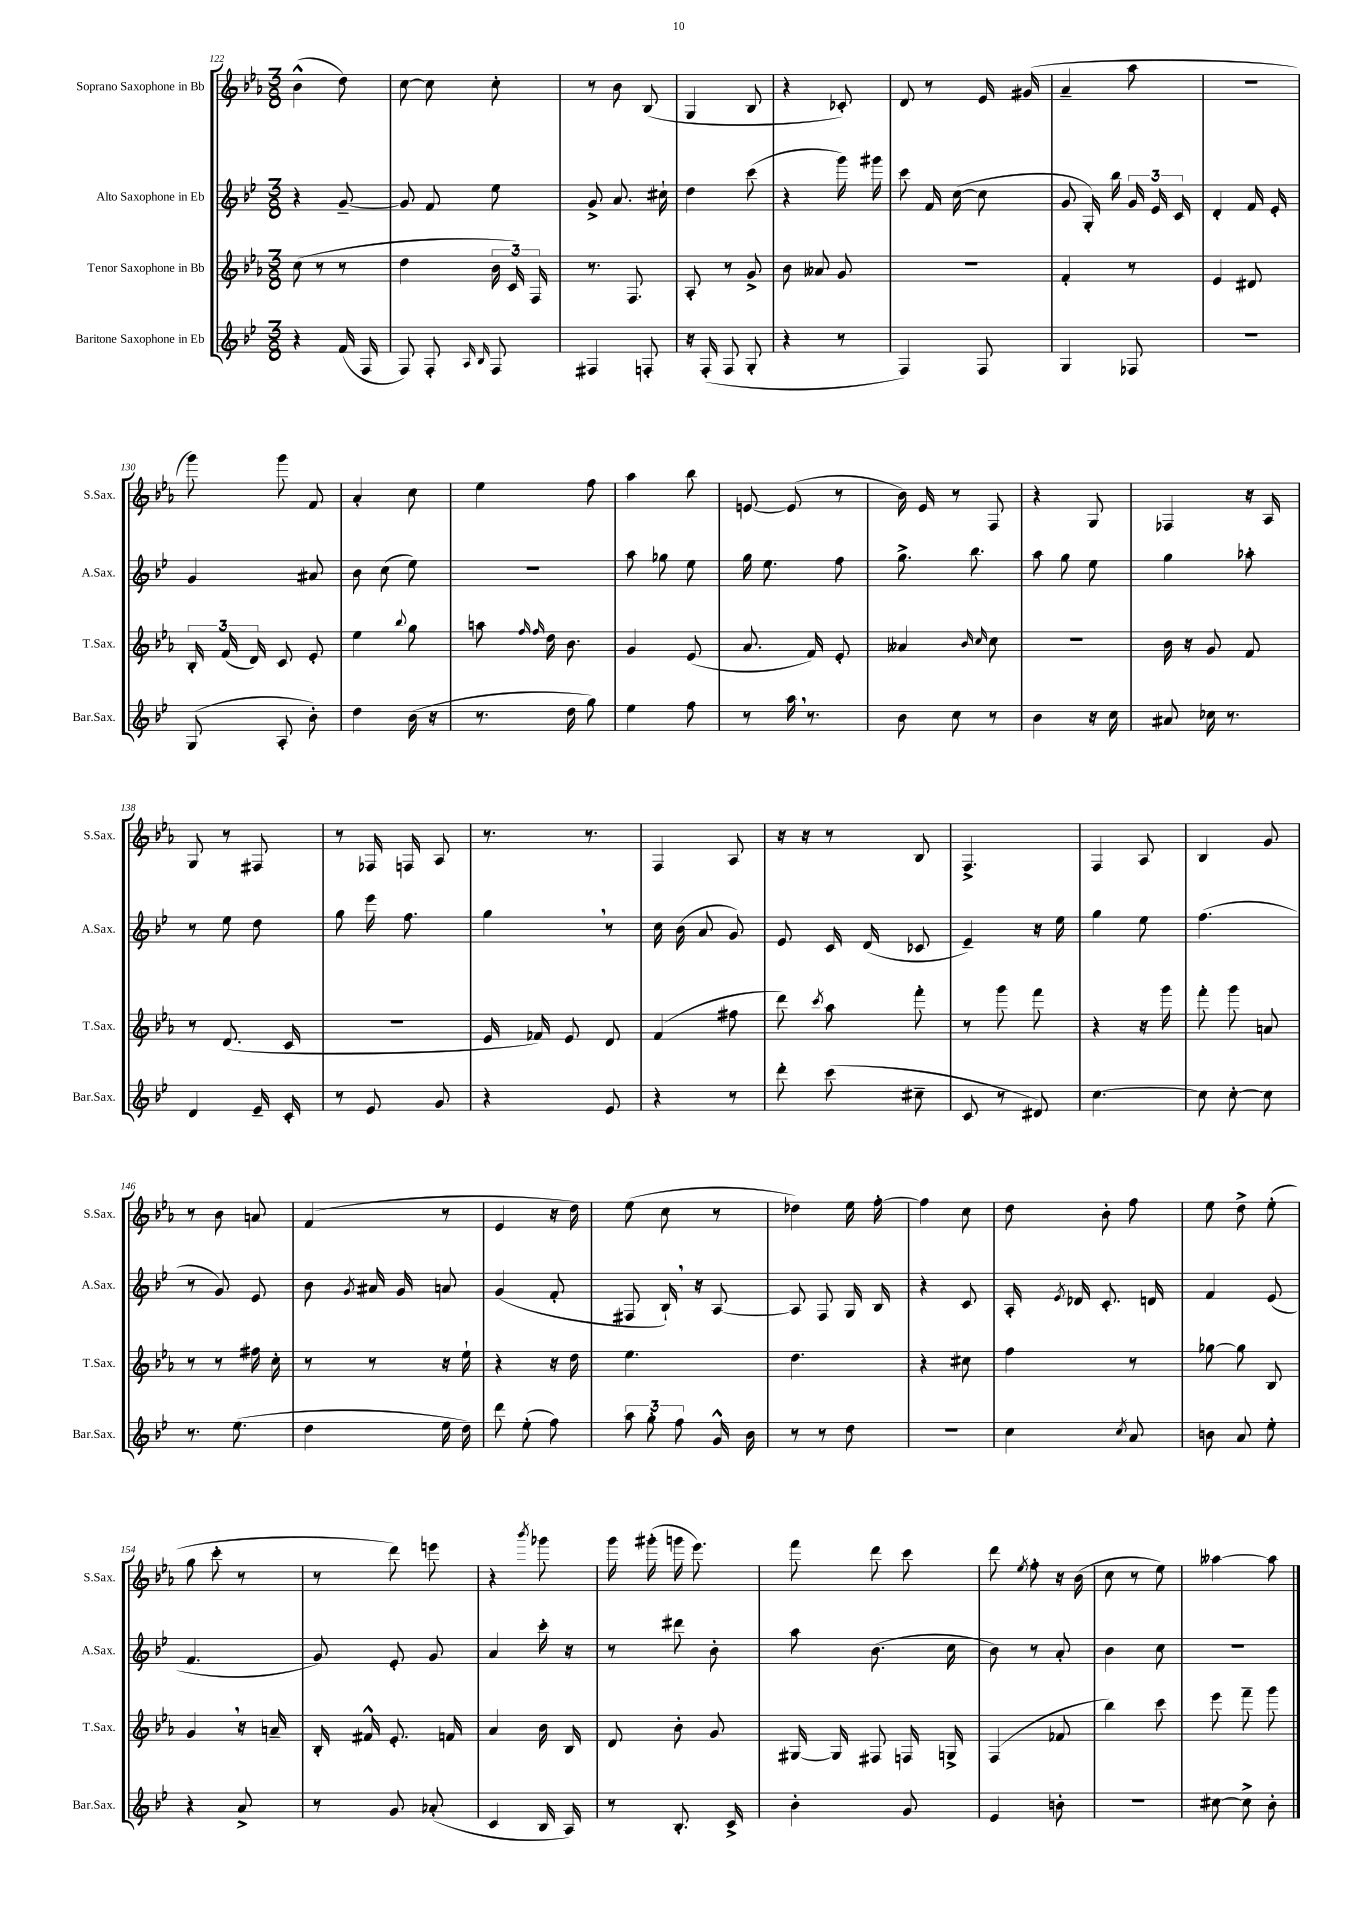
<<
\new StaffGroup <<
\new Staff = "s0" \with { instrumentName = "Soprano Saxophone in Bb" shortInstrumentName = "S.Sax." } {
    \clef treble \key ees \major \numericTimeSignature \time 3/8
    \autoBeamOff bes'4-^( d''8) |
    c''8~ c''8 c''8-. |
    r8 bes'8 bes8( |
    g4 bes8 |
    r4 ces'8-.) |
    d'8 r8 ees'16 gis'16( |
    aes'4-- aes''8 |
    R4. |
    g'''8) g'''8 f'8 |
    aes'4-. c''8 |
    ees''4 f''8 |
    aes''4 bes''8 |
    e'8~ e'8( r8 |
    bes'16) ees'16 r8 f8 |
    r4 g8 |
    fes4 r16 aes16 |
    g8 r8 fis8 |
    r8 fes16 f16 aes8 |
    r8. r8. |
    f4 aes8 |
    r16 r16 r8 bes8 |
    f4.-> |
    f4 aes8 |
    bes4 g'8 |
    r8 bes'8 a'8 |
    f'4( r8 |
    ees'4 r16 d''16) |
    ees''8( c''8 r8 |
    des''4) ees''16 f''16~-. |
    f''4 c''8 |
    d''8 bes'8-. f''8 |
    ees''8 d''8-> ees''8-.( |
    g''8 c'''8-. r8 |
    r8 d'''8) e'''8 |
    r4 \acciaccatura { bes'''8 } ges'''8 |
    g'''16 gis'''16-.( g'''16 ees'''8.) |
    f'''8 d'''8 c'''8 |
    d'''8 \acciaccatura { ees''8 } f''8-. r16 bes'16( |
    c''8 r8 ees''8) |
    aeses''4~ aeses''8 \bar "|." |
}
\new Staff = "s1" \with { instrumentName = "Alto Saxophone in Eb" shortInstrumentName = "A.Sax." } {
    \clef treble \key bes \major \numericTimeSignature \time 3/8
    \autoBeamOff r4 g'8~-- |
    g'8 f'8 ees''8 |
    g'8-> a'8. cis''16-! |
    d''4 c'''8( |
    r4 g'''16) gis'''16 |
    c'''8 f'16 c''16~( c''8 |
    g'8 g16-.) bes''16 \tuplet 3/2 { g'16 ees'16 c'16 } |
    d'4-. f'16 ees'16-. |
    g'4 ais'8 |
    bes'8 c''8( ees''8) |
    R4. |
    a''8 ges''8 ees''8 |
    g''16 ees''8. f''8 |
    g''8.-> bes''8. |
    a''8 g''8 ees''8 |
    g''4 aes''8-. |
    r8 ees''8 d''8 |
    g''8 ees'''16 f''8. |
    g''4 \breathe r8 |
    c''16 bes'16( a'8 g'8) |
    ees'8 c'16 d'16( ces'8 |
    ees'4--) r16 ees''16 |
    g''4 ees''8 |
    f''4.( |
    r8 g'8) ees'8 |
    bes'8 \acciaccatura { g'8 } ais'16 g'16 a'8 |
    g'4( f'8-. |
    fis8 bes16-!) \breathe r16 a8~ |
    a8 f8 g16 bes16 |
    r4 c'8 |
    a16-. \acciaccatura { ees'8 } des'16 c'8.-. d'16 |
    f'4 ees'8( |
    f'4. |
    g'8) ees'8-. g'8 |
    a'4 c'''16-. r16 |
    r8 dis'''8 bes'8-. |
    a''8 bes'8.( c''16 |
    bes'8) r8 a'8-. |
    bes'4 c''8 |
    R4. \bar "|." |
}
\new Staff = "s2" \with { instrumentName = "Tenor Saxophone in Bb" shortInstrumentName = "T.Sax." } {
    \clef treble \key ees \major \numericTimeSignature \time 3/8
    \autoBeamOff c''8( r8 r8 |
    d''4 \tuplet 3/2 { bes'16 c'16) f16 } |
    r8. f8. |
    aes8-. r8 g'8-> |
    bes'8 aeses'8 g'8 |
    r4. |
    f'4-. r8 |
    ees'4 dis'8 |
    \tuplet 3/2 { bes16-. f'16( d'16) } c'8 ees'8-. |
    ees''4 \appoggiatura { bes''8 } g''8 |
    a''8 \grace { f''16 f''16 } d''16 bes'8. |
    g'4 ees'8( |
    aes'8. f'16) ees'8-. |
    aeses'4 \grace { bes'16 c''16 } c''8 |
    R4. |
    bes'16 r16 g'8 f'8 |
    r8 d'8.( c'16 |
    R4. |
    ees'16 fes'16) ees'8 d'8 |
    f'4( fis''8 |
    d'''8) \acciaccatura { c'''8 } aes''8 f'''8-. |
    r8 g'''8 f'''8 |
    r4 r16 g'''16 |
    f'''8-. g'''8 a'8 |
    r8 r8 fis''16 c''16-. |
    r8 r8 r16 ees''16-! |
    r4 r16 d''16 |
    ees''4. |
    d''4. |
    r4 cis''8 |
    f''4 r8 |
    ges''8~ ges''8 bes8 |
    g'4 \breathe r16 a'16-- |
    bes16-. fis'16-^ ees'8.-. f'16 |
    aes'4 bes'16 bes16 |
    d'8 bes'8-. g'8 |
    gis16~ gis16 fis8 f16 g16-> |
    f4( fes'8 |
    bes''4) c'''8 |
    ees'''8 f'''8-- g'''8 \bar "|." |
}
\new Staff = "s3" \with { instrumentName = "Baritone Saxophone in Eb" shortInstrumentName = "Bar.Sax." } {
    \clef treble \key bes \major \numericTimeSignature \time 3/8
    \autoBeamOff r4 f'16( f16 |
    f8) f8-. \grace { a16 bes16 } f8 |
    fis4 f8-. |
    r16 f16-.( f8 g8-. |
    r4 r8 |
    f4) f8 |
    g4 fes8 |
    R4. |
    g8( a8-. bes'8-.) |
    d''4 bes'16( r16 |
    r8. d''16 g''8) |
    ees''4 f''8 |
    r8 a''16 \breathe r8. |
    bes'8 c''8 r8 |
    bes'4 r16 c''16 |
    ais'8 ces''16 r8. |
    d'4 ees'16-- c'16-. |
    r8 ees'8 g'8 |
    r4 ees'8 |
    r4 r8 |
    d'''8-. c'''8( cis''8-- |
    c'8 r8 dis'8) |
    c''4.~ |
    c''8 c''8~-. c''8 |
    r8. ees''8.( |
    d''4 ees''16 d''16) |
    d'''8 ees''8-.( f''8) |
    \tuplet 3/2 { a''8 g''8-. f''8 } g'16-^ bes'16 |
    r8 r8 d''8 |
    R4. |
    c''4 \acciaccatura { c''8 } a'8 |
    b'8 a'8 ees''8-. |
    r4 a'8-> |
    r8 g'8 aes'8-.( |
    c'4 bes16 a16) |
    r8 bes8.-. c'16-> |
    bes'4-. g'8 |
    ees'4 b'8-. |
    R4. |
    cis''8~ cis''8-> bes'8-. \bar "|." |
}
>>
>>
\layout { \context { \Score currentBarNumber = #122 } }
